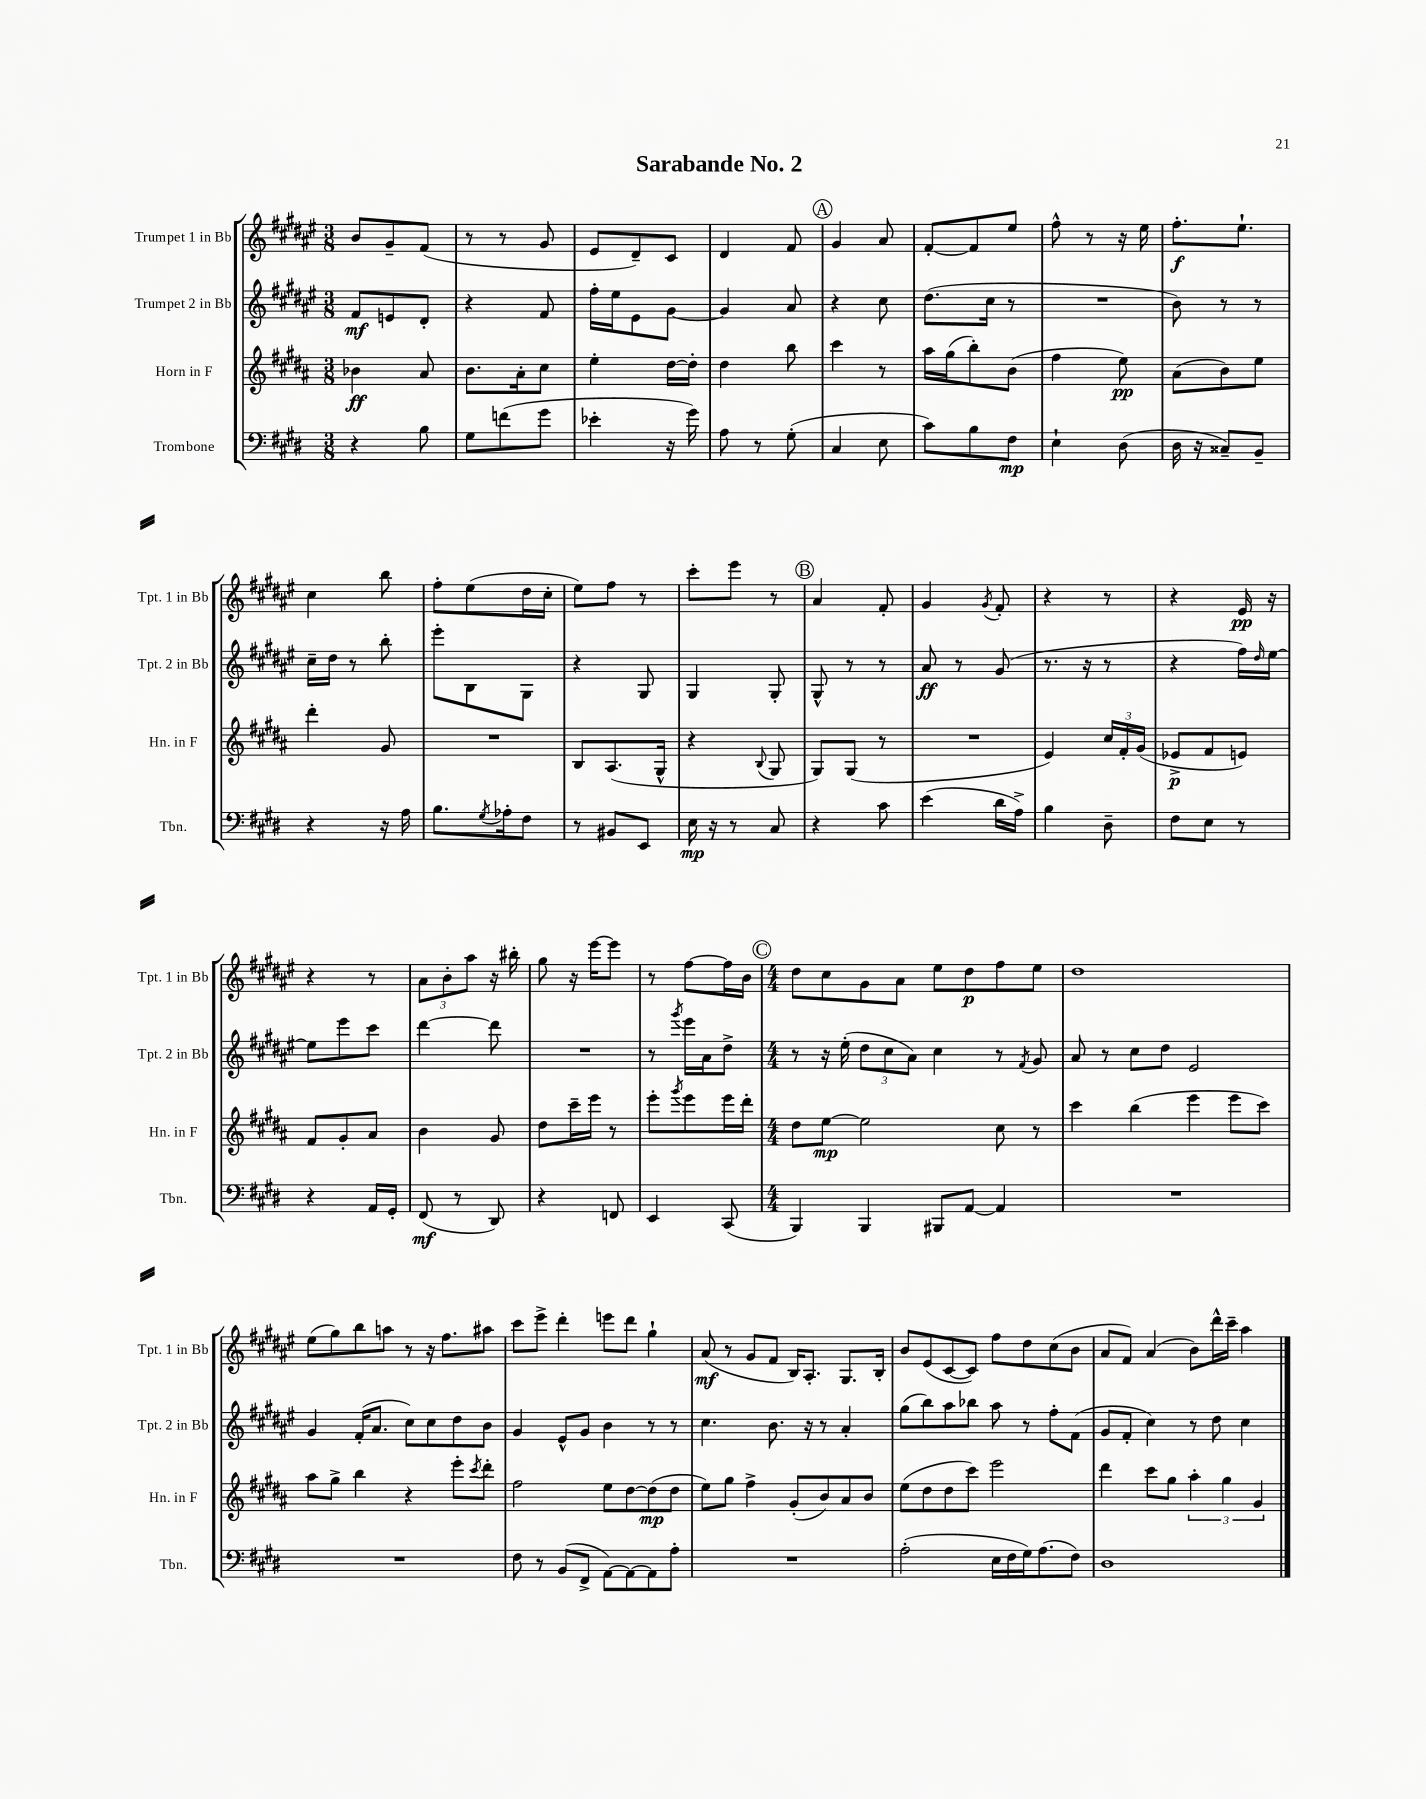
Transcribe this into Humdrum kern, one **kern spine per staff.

**kern	**kern	**kern	**kern
*staff4	*staff3	*staff2	*staff1
*clefF4	*clefG2	*clefG2	*clefG2
*k[f#c#g#d#]	*k[f#c#g#d#a#]	*k[f#c#g#d#a#e#]	*k[f#c#g#d#a#e#]
*M3/8	*M3/8	*M3/8	*M3/8
4r	4b-	8f#	8b
.	.	8e	8g#~
8B	8a#	8d#'	(8f#
=	=	=	=
8G#	8.b	4r	8r
(8f	.	.	8r
.	16a#'	.	.
8g#	8cc#	8f#	8g#
=	=	=	=
4e-'	4ee'	16ff#'	8e#
.	.	16ee#	.
.	.	8e#	8d#~)
16r	[16dd#	[8g#	8c#
16g#)	16dd#']	.	.
=	=	=	=
8A	4dd#	4g#]	4d#
8r	.	.	.
(8G#'	8bb	8a#	8f#
=	=	=	=
4C#	4ccc#	4r	4g#
8E	8r	8cc#	8a#
=	=	=	=
8c#)	16aa#	(8.dd#	[8f#'
.	(16gg#	.	.
8B	8bb')	.	8f#]
.	.	16cc#	.
8F#	(8b	8r	8ee#
=	=	=	=
4E`	4ff#	4.r	8ff#^^
.	.	.	8r
(8D#	8ee)	.	16r
.	.	.	16ee#
=	=	=	=
16D#	(8a#	8b)	8.ff#'
16r	.	.	.
8C##~)	8b)	8r	.
.	.	.	8.ee#`
8BB~	8ee	8r	.
=	=	=	=
4r	4ddd#'	16cc#~	4cc#
.	.	16dd#	.
.	.	8r	.
16r	8g#	8bb'	8bb
16A	.	.	.
=	=	=	=
8.B	4.r	8eee#'	8ff#'
.	.	8B	(8ee#
8qG#	.	.	.
16A-'	.	.	.
8F#	.	8G#	16dd#
.	.	.	16cc#'
=	=	=	=
8r	8B	4r	8ee#)
8BB#	(8.A#	.	8ff#
8EE	.	8G#	8r
.	16G#^^	.	.
=	=	=	=
16E	4r	4G#	8ccc#'
16r	.	.	.
8r	.	.	8eee#
.	8qqB	.	.
8C#	8G#	8G#'	8r
=	=	=	=
4r	8G#)	8G#^^	4a#
.	(8G#	8r	.
8c#	8r	8r	8f#'
=	=	=	=
(4e	4.r	8a#	4g#
.	.	8r	.
.	.	.	8qg#
16d#	.	(8g#	8f#'
16A^)	.	.	.
=	=	=	=
4B	4e)	8.r	4r
.	.	16r	.
8D#~	24cc#	8r	8r
.	24f#'	.	.
.	(24g#	.	.
=	=	=	=
8F#	8e-^	4r	4r
8E	8f#	.	.
8r	8e)	16ff#)	16e#
.	.	16qqdd#	.
.	.	[16ee#	16r
=	=	=	=
4r	8f#	8ee#]	4r
.	8g#'	8eee#	.
16AA	8a#	8ccc#	8r
16GG#'	.	.	.
=	=	=	=
(8FF#	4b	[4ddd#	12a#
.	.	.	12b'
8r	.	.	.
.	.	.	12aa#
8DD#)	8g#	8ddd#]	16r
.	.	.	16bb#'
=	=	=	=
4r	8dd#	4.r	8gg#
.	16ccc#~	.	16r
.	16eee	.	[16eee#
8FF	8r	.	8eee#]
=	=	=	=
4EE	8eee'	8r	8r
.	8qggg#	8qggg#	.
.	8eee	16eee#	[8ff#
.	.	16a#	.
(8CC#	16eee	8dd#^	16ff#]
.	16ddd#'	.	16b
=	=	=	=
*M4/4	*M4/4	*M4/4	*M4/4
4BBB)	8dd#	8r	8dd#
.	[8ee	16r	8cc#
.	.	(16ee#'	.
4BBB	2ee]	12dd#	8g#
.	.	12cc#	.
.	.	.	8a#
.	.	12a#)	.
8BBB#	.	4cc#	8ee#
[8AA	.	.	8dd#
4AA]	8cc#	8r	8ff#
.	.	8qf#	.
.	8r	8g#	8ee#
=	=	=	=
1r	4ccc#	8a#	1dd#
.	.	8r	.
.	(4bb	8cc#	.
.	.	8dd#	.
.	4eee	2e#	.
.	8eee	.	.
.	8ccc#)	.	.
=	=	=	=
1r	8aa#	4g#	(8ee#
.	8gg#^	.	8gg#)
.	4bb	(16f#'	8bb
.	.	8.a#	.
.	.	.	8aa
.	4r	8cc#)	8r
.	.	8cc#	16r
.	.	.	8.ff#
.	8eee'	8dd#	.
.	8qccc#	.	.
.	8ddd#'	8b	8aa#
=	=	=	=
8F#	2ff#	4g#	8ccc#
8r	.	.	8eee#^
(8BB	.	8e#^^	4ddd#'
8FF#^	.	8g#	.
[8AA)	8ee	4b	8eee
8AA_	[8dd#	.	8ddd#
8AA]	(8dd#]	8r	4gg#`
8A'	8dd#	8r	.
=	=	=	=
1r	8ee)	4.cc#	(8a#
.	8gg#	.	8r
.	4ff#^	.	8g#
.	.	8.b	8f#
.	(8g#'	.	16B)
.	.	16r	8.A#'
.	8b)	8r	.
.	8a#	4a#'	8.G#
.	8b	.	.
.	.	.	16B'
=	=	=	=
(2A'	(8ee	(8gg#	8b
.	8dd#	8bb)	(8e#
.	8dd#	8aa#	[8c#
.	8ccc#)	8bb-	8c#])
16E	2eee	8aa#	8ff#
16F#	.	.	.
16G#)	.	8r	8dd#
(8.A	.	.	.
.	.	8ff#'	(8cc#
8F#)	.	(8f#	8b
=	=	=	=
1D#	4ddd#	8g#	8a#
.	.	8f#'	8f#)
.	8ccc#	4cc#)	(4a#
.	8gg#	.	.
.	6aa#'	8r	8b)
.	.	8dd#	16ddd#^^
.	6gg#	.	.
.	.	.	16ccc#~
.	.	4cc#	4aa#
.	6g#	.	.
==	==	==	==
*-	*-	*-	*-
